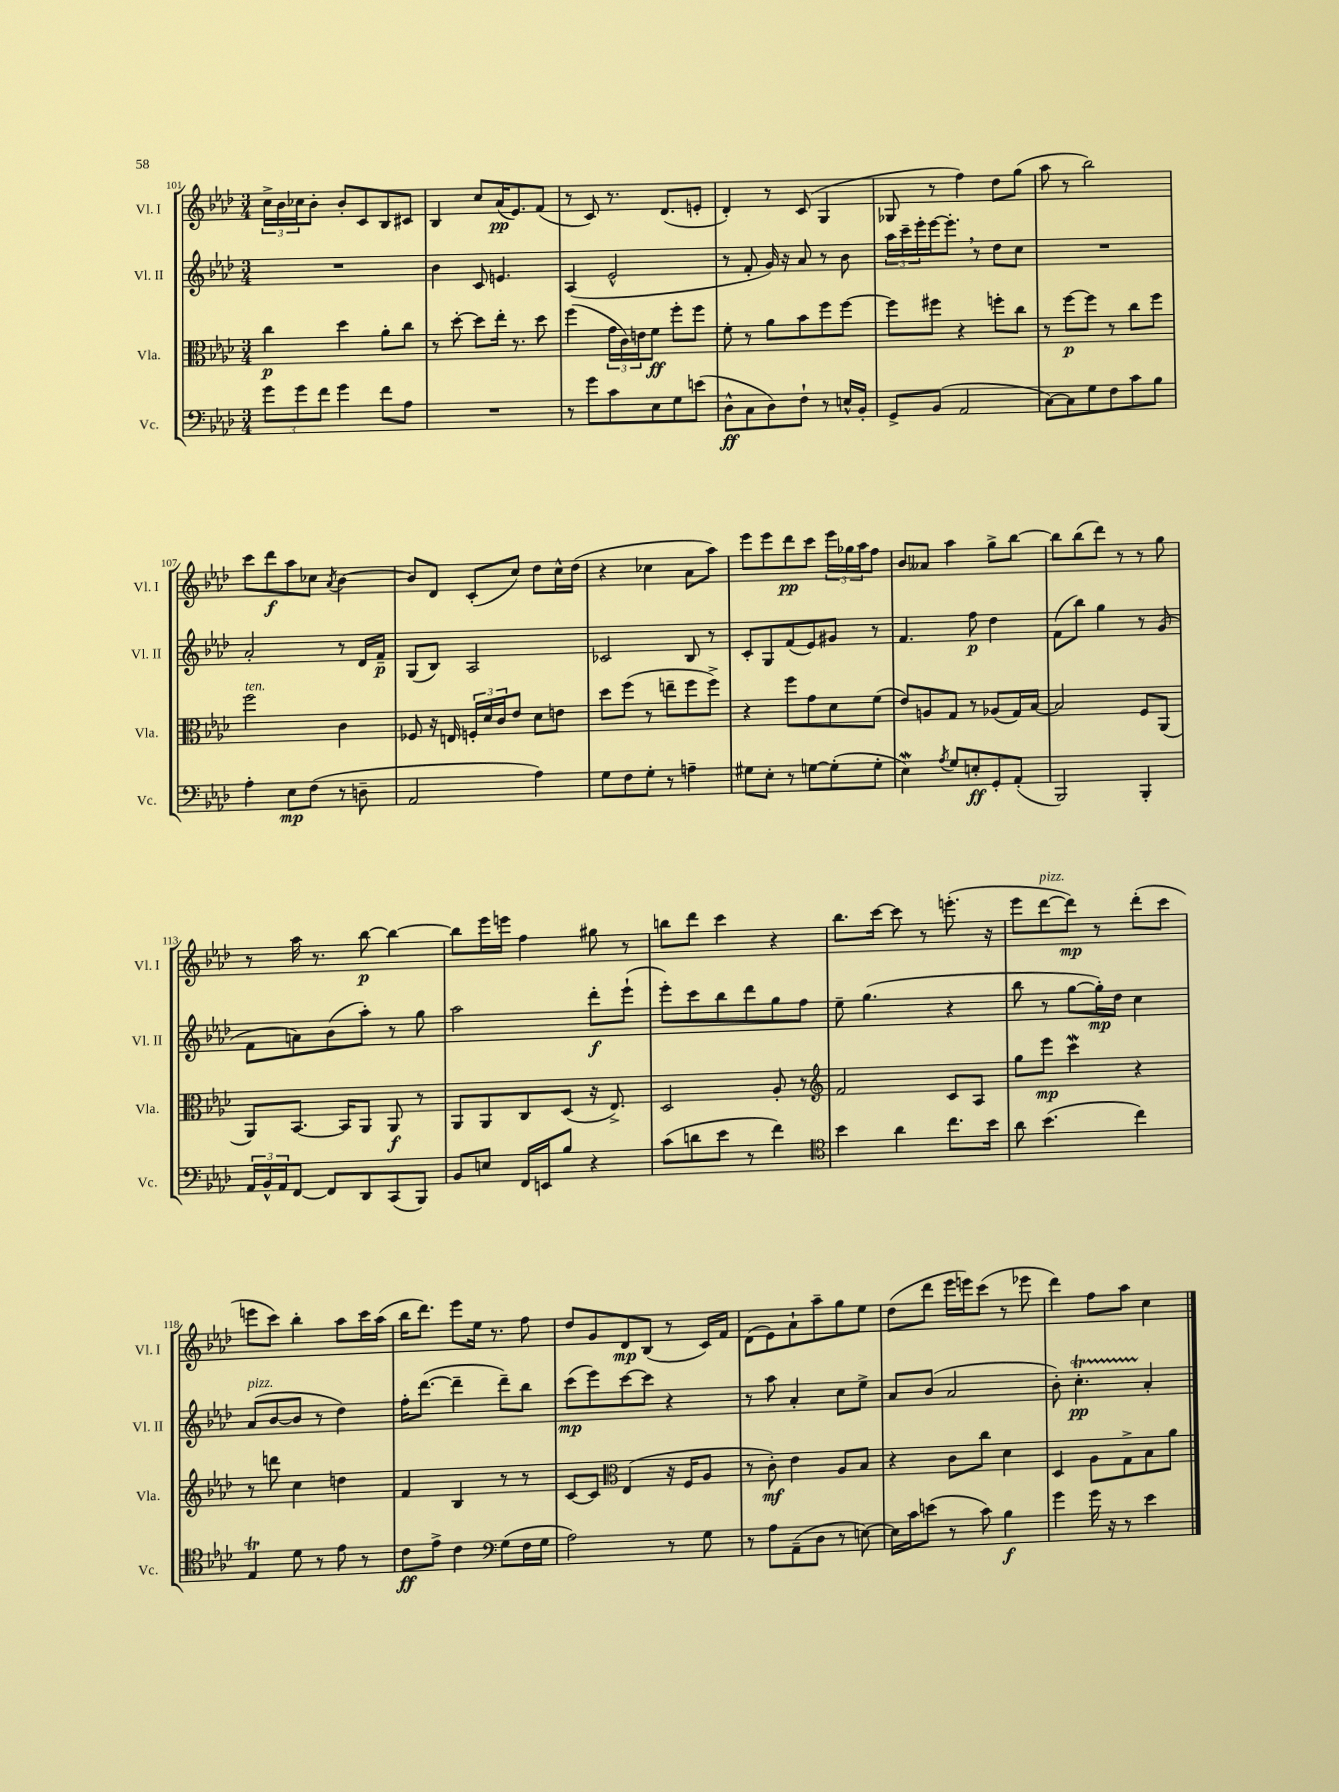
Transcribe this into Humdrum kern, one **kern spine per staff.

**kern	**kern	**kern	**kern
*staff4	*staff3	*staff2	*staff1
*clefF4	*clefC3	*clefG2	*clefG2
*k[b-e-a-d-]	*k[b-e-a-d-]	*k[b-e-a-d-]	*k[b-e-a-d-]
*M3/4	*M3/4	*M3/4	*M3/4
12g	4cc	2.r	24cc^
.	.	.	24b-
12g	.	.	24cc-
.	.	.	8b-'
12f	.	.	.
4g	4dd-	.	8b-'
.	.	.	8c
8f	8a-'	.	8B-
8A-	8cc	.	8c#
=	=	=	=
2.r	8r	4b-	4B-
.	[8dd-'	.	.
.	8dd-]	8c	8cc
.	16ee-'	4.e	(16a-
.	8.r	.	8.e-)
.	8dd-	.	(8f
=	=	=	=
8r	(4ff	(4A-	8r
8g	.	.	8c)
8c	24g	2e-^^	8.r
.	24c)	.	.
.	24e	.	.
8E-	8f	.	.
.	.	.	(8.d-
8G	8ff'	.	.
(8e	8ff	.	8e'
=	=	=	=
8D-^^	8f'	8r	4d-')
8C	8r	8f'	.
8D-)	8a-	16g)	8r
.	.	16r	.
8F`	8b-	8a-	(8c
8r	8ff	8r	4G
16E^^	[8ff	8b-	.
16BB-'	.	.	.
=	=	=	=
8GG^	8ff]	24aa-	8G-
.	.	24ccc~	.
.	.	24eee-'	.
(8BB-	8ff#	[16eee-	8r
.	.	8.eee-']	.
2AA-	4r	.	4ff)
.	.	8r	.
.	8ff'	8dd-	8dd-
.	8cc	8cc	(8gg
=	=	=	=
[8C)	8r	2.r	8aa-
8C]	[8ff	.	8r
8G	8ff]	.	2bb-)
8F	8r	.	.
8c	8cc	.	.
8B-	8ff	.	.
=	=	=	=
4A-'	2ff	2a-'	8ccc
.	.	.	8ddd-
8E-	.	.	8aa-
(8F	.	.	8cc-
.	.	.	8qa-
8r	4c	8r	[4b-
8D~	.	16d-	.
.	.	16f~	.
=	=	=	=
2AA-	8F-	(8G	8b-]
.	16r	8B-)	8d-
.	16E	.	.
.	24F'	2A-	(8c'
.	24d-	.	.
.	24c	.	.
.	8e-	.	8cc)
4A-)	8d-	.	8dd-
.	8e	.	16cc^^
.	.	.	(16dd-
=	=	=	=
8G	8dd-	2c-	4r
8F	(8ff	.	.
8G'	8r	.	4cc-
8r	8ee~	.	.
4A~	8ff	8B-	8a-
.	8ff^)	8r	8aa-)
=	=	=	=
8G#	4r	8c'	8eee-
8E-'	.	8G	8eee-
8r	8ff	(8f	8ddd-
[8G	8g	8e-)	8ccc
(8G']	8d-	8g#	24eee-
.	.	.	24gg-
.	.	.	24aa-
8G'	(8f	8r	8ff
=	=	=	=
4E-)	8e-)	4.f	8b-
.	8A	.	8a--
8qA-	.	.	.
8G	8G	.	4aa-
8E'	8r	8ff	.
8GG'	(8A-	4dd-	8gg^
(8AA-'	16G)	.	[8bb-
.	[16B-	.	.
=	=	=	=
2BBB-)	2B-]	(8f	8bb-]
.	.	8bb-)	(8bb-
.	.	4gg	8ddd-)
.	.	.	8r
4BBB-'	8F	8r	8r
.	(8AA-	(8g	8gg
=	=	=	=
24AA-	8AA-)	8f	8r
24BB-^^	.	.	.
24AA-	.	.	.
[8FF	[8.BB-	8a)	16aa-
.	.	.	8.r
8FF]	.	(8b-	.
.	16BB-]	.	.
8DD-	8AA-	8aa-')	[8bb-
(8CC	8AA-	8r	4bb-_
8BBB-)	8r	8gg	.
=	=	=	=
8BB-	8AA-	2aa-	8bb-]
8E	8AA-	.	16eee-
.	.	.	16eee
16FF	8C	.	4ff
16EE	.	.	.
8B-	(8D-	.	.
4r	16r	8ddd-'	8gg#
.	8.E-^)	.	.
.	.	(8eee-`	8r
=	=	=	=
(8c	2D-	8eee-')	8bb
8d	.	8ccc	8ddd-
8e-	.	8bb-	4ccc
8r	.	8ddd-	.
4f)	8A-'	8gg	4r
.	8r	8ff	.
=	=	=	=
*clefC4	*clefG2	*	*
4b-	2f	8ee-~	8.bb-
.	.	(4.gg	.
.	.	.	[16ccc
4a-	.	.	8ccc]
.	.	.	8r
8.cc	8c	4r	(8.eee'
.	8A-	.	.
16b-	.	.	16r
=	=	=	=
8a-	8gg	8bb-	8eee-
(4.b-	8eee-	8r	[8ddd-
.	4ccc	[8gg	8ddd-])
.	.	16gg'])	8r
.	.	16dd-	.
4cc)	4r	4cc	(8ddd-'
.	.	.	8ccc
=	=	=	=
4E-	8r	(8a-	8eee
.	8ddd	[8b-	8ccc)
8d-	4cc	8b-]	4bb-'
8r	.	8r	.
8e-	4dd	4dd-)	8aa-
8r	.	.	16ccc
.	.	.	(16aa-
=	=	=	=
8c	4f	16ff'	16bb-
.	.	([8.ddd-	8.ddd-)
8e-^	.	.	.
4c	4B-	4ddd-~]	8eee-
.	.	.	16ee-
.	.	.	8.r
*clefF4	*	*	*
(8G	8r	8ddd-~)	.
16F	8r	8bb-	8ff
16G	.	.	.
=	=	=	=
2A-)	[8c	(8ccc	8dd-
.	8c]	8eee-)	8g
*	*clefC3	*	*
.	(4E-	[8ccc	8d-
.	.	8ccc]	(8B-
8r	16r	4r	8r
.	16F	.	.
8G	8A-	.	16c)
.	.	.	16f
=	=	=	=
8r	8r	8r	(8d-
8A-	8c')	8aa-	8e-)
(8AA-~	4e-	4a-'	8a-`
8D-	.	.	8aa-~
8r	8A-	8cc	8gg
[8E)	8B-	8ee-^	8ee-
=	=	=	=
16E]	4r	8a-	(8dd-
16c	.	.	.
(8e	.	(8b-	8ddd-
8r	8c	2a-	16eee-
.	.	.	16eee)
8c)	8cc	.	(8ccc
4B-	4d-	.	8r
.	.	.	8eee-
=	=	=	=
4g	4D-	8b-')	4ddd-)
.	.	4.cc'	.
16g	8A-	.	8ff
16r	.	.	.
8r	8G^	.	8aa-
4e-	8B-	4a-'	4cc
.	8a-	.	.
==	==	==	==
*-	*-	*-	*-
